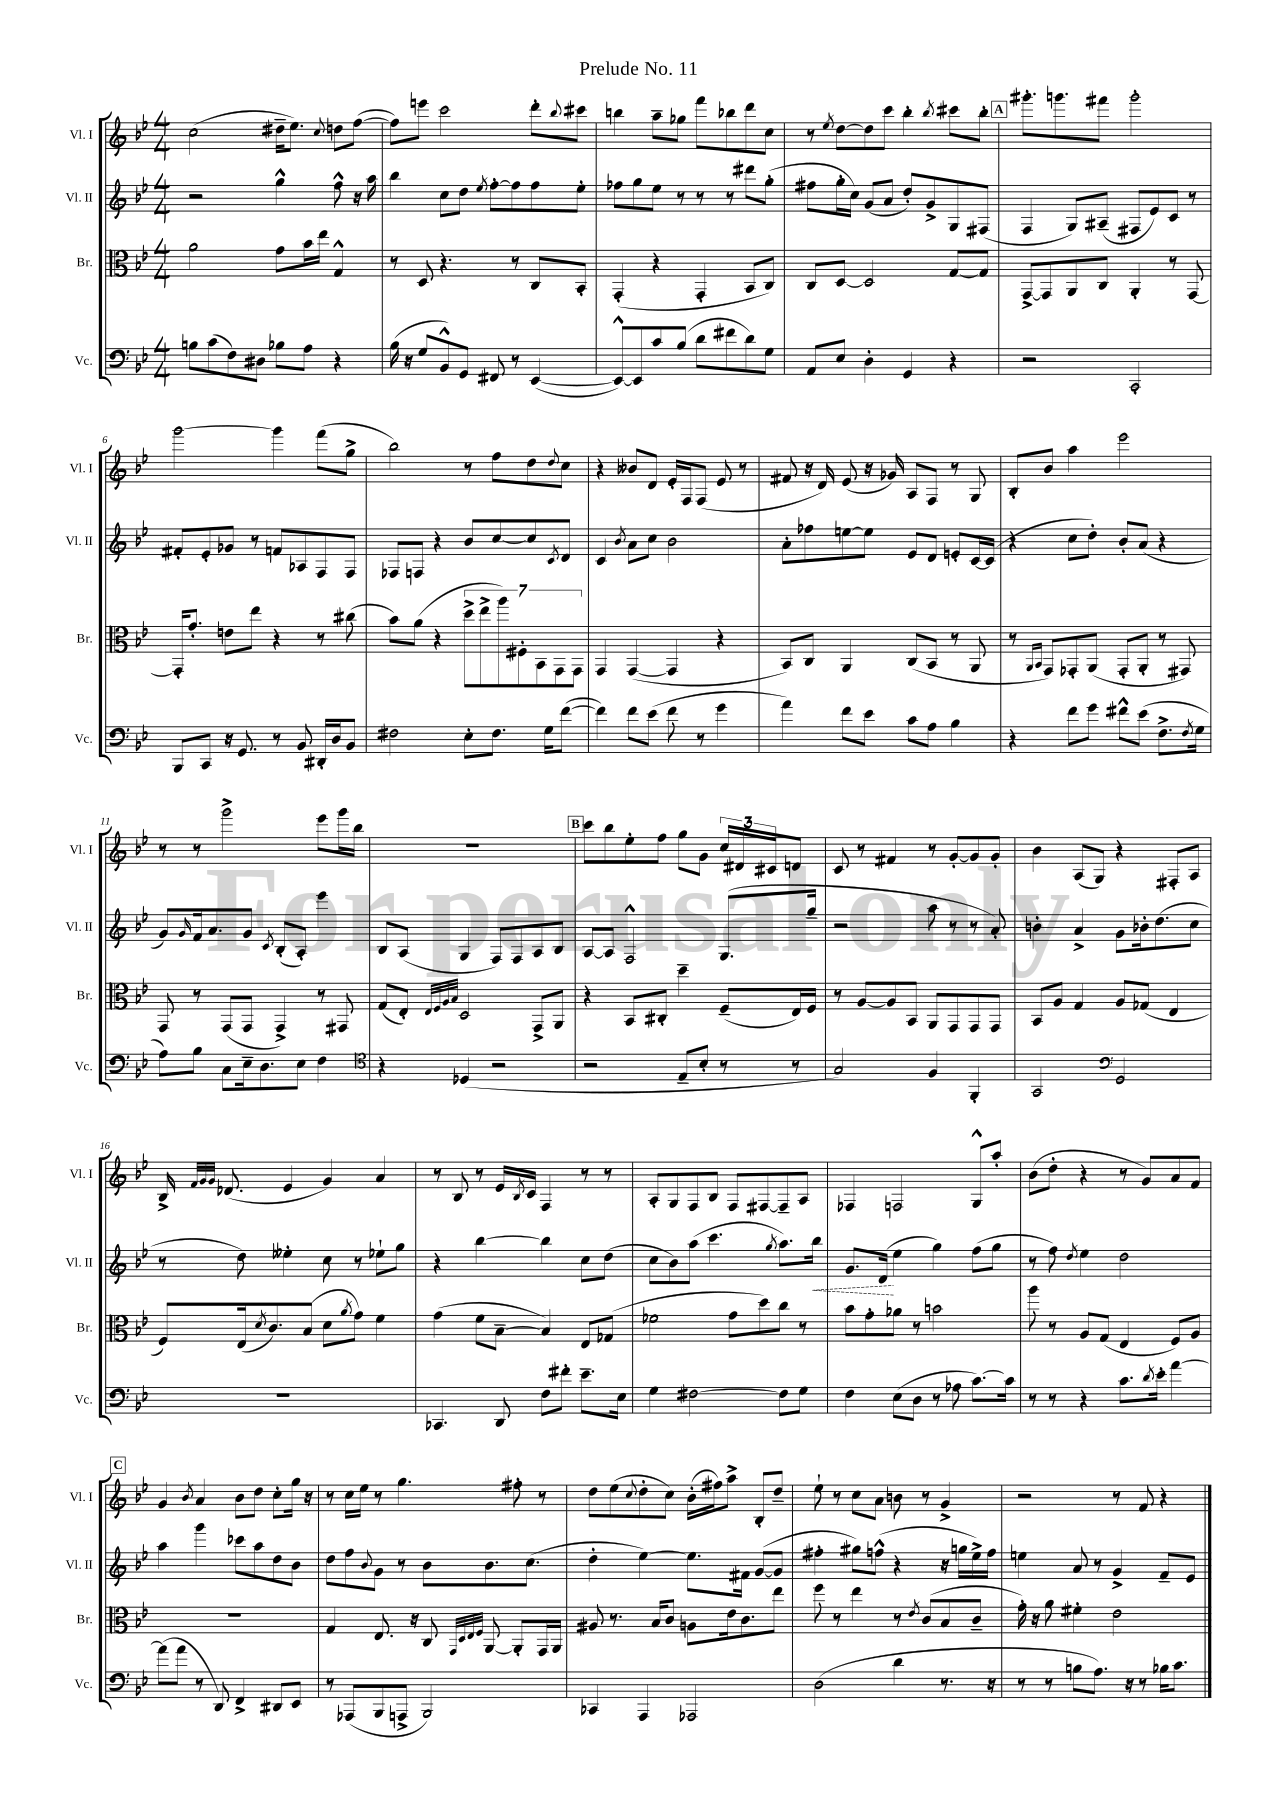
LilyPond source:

\header { title = "Prelude No. 11" }
<<
\new StaffGroup <<
\new Staff = "s0" \with { instrumentName = "Vl. I" shortInstrumentName = "Vl. I" } {
    \clef treble \key bes \major \numericTimeSignature \time 4/4
    c''2( dis''16-- ees''8.) \appoggiatura { c''8 } d''8 f''8~( |
    f''8) e'''8 c'''2 d'''8-. \appoggiatura { bes''8 } cis'''8 |
    b''4 a''8-- ges''8 f'''8 bes''8 d'''8 c''8 |
    r8 \acciaccatura { ees''8 } d''8~ d''8 c'''8 bes''4-. \acciaccatura { bes''8 } cis'''8 bes''8-. |
    \mark \markup { \box "A" } gis'''8.-. g'''8. fis'''8 g'''2-. |
    g'''2~ g'''4 f'''8( g''8-> |
    bes''2) r8 f''8 d''8 \appoggiatura { d''8 } c''8 |
    r4 beses'8 d'8 ees'16-. f16 f8( ees'8 r8 |
    fis'8 r16 d'16) ees'8( r16 ges'16) a8 f8 r8 g8 |
    bes8-. bes'8 a''4 ees'''2 |
    r8 r8 g'''2-> ees'''8 g'''16 bes''16 |
    R1 |
    \mark \markup { \box "B" } c'''8 bes''8 ees''8-. f''8 g''8 g'8 \tuplet 3/2 { c''16 dis'16 cis'16 } d'8 |
    c'8 r8 fis'4 r8 g'8~-. g'8 g'8-. |
    bes'4 a8( g8) r4 fis8-. a8 |
    bes16-> \grace { f'32 g'32 g'32 } des'8.( ees'4 g'4) a'4 |
    r8 bes8 r8 ees'16 \acciaccatura { bes8 } c'16 f4 r8 r8 |
    a8-. g8 f8 bes8 f8 fis8~ fis8-- a8 |
    fes4 f2 g8-^ a''8-. |
    bes'8( d''8-. r4 r8 g'8) a'8 f'8 |
    \mark \markup { \box "C" } g'4 \acciaccatura { bes'8 } a'4 bes'8 d''8 c''8-. g''16 r16 |
    r8 c''16 ees''16 r8 g''4. fis''8-. r8 |
    d''8 ees''8( \appoggiatura { c''8 } d''8-. c''8) bes'16-.( fis''16) a''8-> bes8-. d''8-- |
    ees''8-! r8 c''8 a'8 b'8 r8 g'4-> |
    r2 r8 f'8 r4 \bar "|." |
}
\new Staff = "s1" \with { instrumentName = "Vl. II" shortInstrumentName = "Vl. II" } {
    \clef treble \key bes \major \numericTimeSignature \time 4/4
    r2 g''4-^ f''8-^ r16 a''16 |
    bes''4 c''8 d''8 \acciaccatura { ees''8 } f''8~-. f''8 f''8 ees''8-. |
    fes''8 g''8 ees''8 r8 r8 r8 dis'''8 g''8-.( |
    fis''8 g''16-. c''16) g'8( a'8 d''8-.) g'8-> g8 fis8( |
    \mark \markup { \box "A" } f4 g8) ais8--( fis8 ees'8) c'8 r8 |
    fis'8-. ees'8-. ges'8 r8 f'8 aes8 f8 f8 |
    fes8 f8 r4 bes'8 c''8~ c''8 \acciaccatura { c'8 } d'8 |
    c'4 \acciaccatura { bes'8 } a'8 c''8 bes'2 |
    a'8-. fes''8 e''8~ e''8 ees'8 d'8 e'8-. c'16~ c'16( |
    r4 c''8 d''8-.) bes'8-. a'8( r4 |
    g'8) \grace { g'16 } f'16 a'8. g'8 \acciaccatura { c'8 } bes8-.( a8-.) ees'''4 |
    bes8 a8( g4 f8) f8 a8 bes8 |
    \mark \markup { \box "B" } a8~ a8 f2-^ g8.( g''16-- |
    r2 a''8 r8 r8 a'8-.) |
    b'4-. a'4-> g'8 bes'16-. d''8.( c''8 |
    r8 d''8) eeses''4-. c''8 r8 ees''8-! g''8 |
    r4 bes''4~ bes''4 c''8 d''8( |
    c''8 bes'8) a''8( c'''4. \acciaccatura { g''8 } a''8.) \once \override Hairpin.style = #'dashed-line bes''16\< |
    g'8. d'16\!( ees''4 g''4) f''8( g''8 |
    r8 f''8) \acciaccatura { d''8 } ees''4 d''2 |
    \mark \markup { \box "C" } a''4 g'''4 ces'''8 a''8 d''8 bes'8 |
    d''8 f''8 \appoggiatura { bes'8 } g'8 r8 bes'8 bes'8. c''8.( |
    d''4-. ees''4~) ees''8. fis'16 g'8~( g'8 |
    fis''4-. gis''8) f''8-^( r4 r16 g''16 ees''16->) f''16 |
    e''4 a'8 r8 g'4-> f'8-- ees'8 \bar "|." |
}
\new Staff = "s2" \with { instrumentName = "Br." shortInstrumentName = "Br." } {
    \clef alto \key bes \major \numericTimeSignature \time 4/4
    a'2 g'8 bes'16 ees''16 g4-^ |
    r8 d8 r4. r8 c8 bes,8-. |
    g,4-.( r4 g,4-. bes,8 c8) |
    c8 d8~ d2 g8~ g8 |
    \mark \markup { \box "A" } g,8~-> g,8 a,8 c8 a,4-. r8 g,8~ |
    g,16-. g'8.-. e'8 ees''8 r4 r8 cis''8( |
    bes'8) a'8( r4 \tuplet 7/4 { d''8-> ees''8-> a''8) fis8-. bes,8 g,8 g,8 } |
    g,4 g,4~( g,4 r4 |
    bes,8) c8 a,4 c8( bes,8 r8 a,8 |
    r8 \grace { a,16 bes,16 } g,8) ges,8-. a,8( ges,8-. a,8-. r8 gis,8) |
    g,8 r8 g,8( g,8 g,4->) r8 gis,8 |
    g8( ees8-.) \grace { ees32 f32 a32 bes32 } d2 g,8-> a,8 |
    \mark \markup { \box "B" } r4 bes,8 cis8-. d''4-- f8--( ees16) f16 |
    r8 a8~ a8 bes,8 a,8 g,8 g,8 g,8 |
    bes,8 a8 g4 a8 ges8( ees4 |
    f8) ees16( \acciaccatura { d'8 } c'8.) bes8( d'8 \acciaccatura { a'8 } g'8) f'4 |
    g'4( f'8 bes8~-- bes4) ees8 ges8( |
    fes'2 g'8 d''8) c''8 r8 |
    bes'8 g'8-. aes'8 r8 b'2 |
    a''8 r8 a8 g8( ees4 f8) a8 |
    \mark \markup { \box "C" } R1 |
    g4 ees8. r16 c8 \grace { g,32 d32 ees32 f32 } a,8~ a,8-. g,16 a,16 |
    ais8 r8. bes16 c'8 a8 ees'16 c'8. ees''8 |
    f''8 r8 ees''4 r8 \acciaccatura { ees'8 } c'8( bes8 c'8-- |
    g'16-.) r16 a'8 fis'4-. ees'2 \bar "|." |
}
\new Staff = "s3" \with { instrumentName = "Vc." shortInstrumentName = "Vc." } {
    \clef bass \key bes \major \numericTimeSignature \time 4/4
    b8 c'8( f8) dis8 bes8 a8 r4 |
    bes16( r16 g8 bes,8-^) g,8 fis,8 r8 ees,4~( |
    ees,8~-^) ees,8 c'8 bes8( d'8 fis'8 d'8) g8 |
    a,8 ees8 d4-. g,4 r4 |
    \mark \markup { \box "A" } r2 c,2-. |
    bes,,8 c,8 r16 g,8. r8 bes,8 dis,16-. d16 bes,8 |
    fis2 ees8-. fis8. g16 f'8~( |
    f'4) f'8 ees'8( f'8 r8 g'4 |
    a'4) f'8 ees'8 c'8 a8 bes4 |
    r4 f'8 g'8 fis'8-^ ees'8( f8.-> \acciaccatura { f8 } g16 |
    a8) bes8 c8 ees16-- d8. ees8 f4 |
    \clef tenor r4 des4( r2 |
    \mark \markup { \box "B" } r2 ees8-- bes8-. r8 r8 |
    g2) f4 f,4-. |
    g,2 \clef bass g,2 |
    R1 |
    ces,4. d,8 f8 fis'8-. ees'8.-- ees16 |
    g4 fis2~ fis8 g8 |
    f4 ees8( d8 r8 aes8 c'8.~) c'16 |
    r8 r8 r4 c'8. \acciaccatura { d'8 } ees'16-. a'4~ |
    \mark \markup { \box "C" } a'8( a'8 r8 d,8) f,4-> dis,8 ees,8 |
    r8 aes,,8( bes,,8 a,,8-> bes,,2) |
    ces,4 a,,4 aes,,2 |
    d2( d'4 r8. r16 |
    r8 r8 b8 a8.) r16 r8 bes16 c'8. \bar "|." |
}
>>
>>
